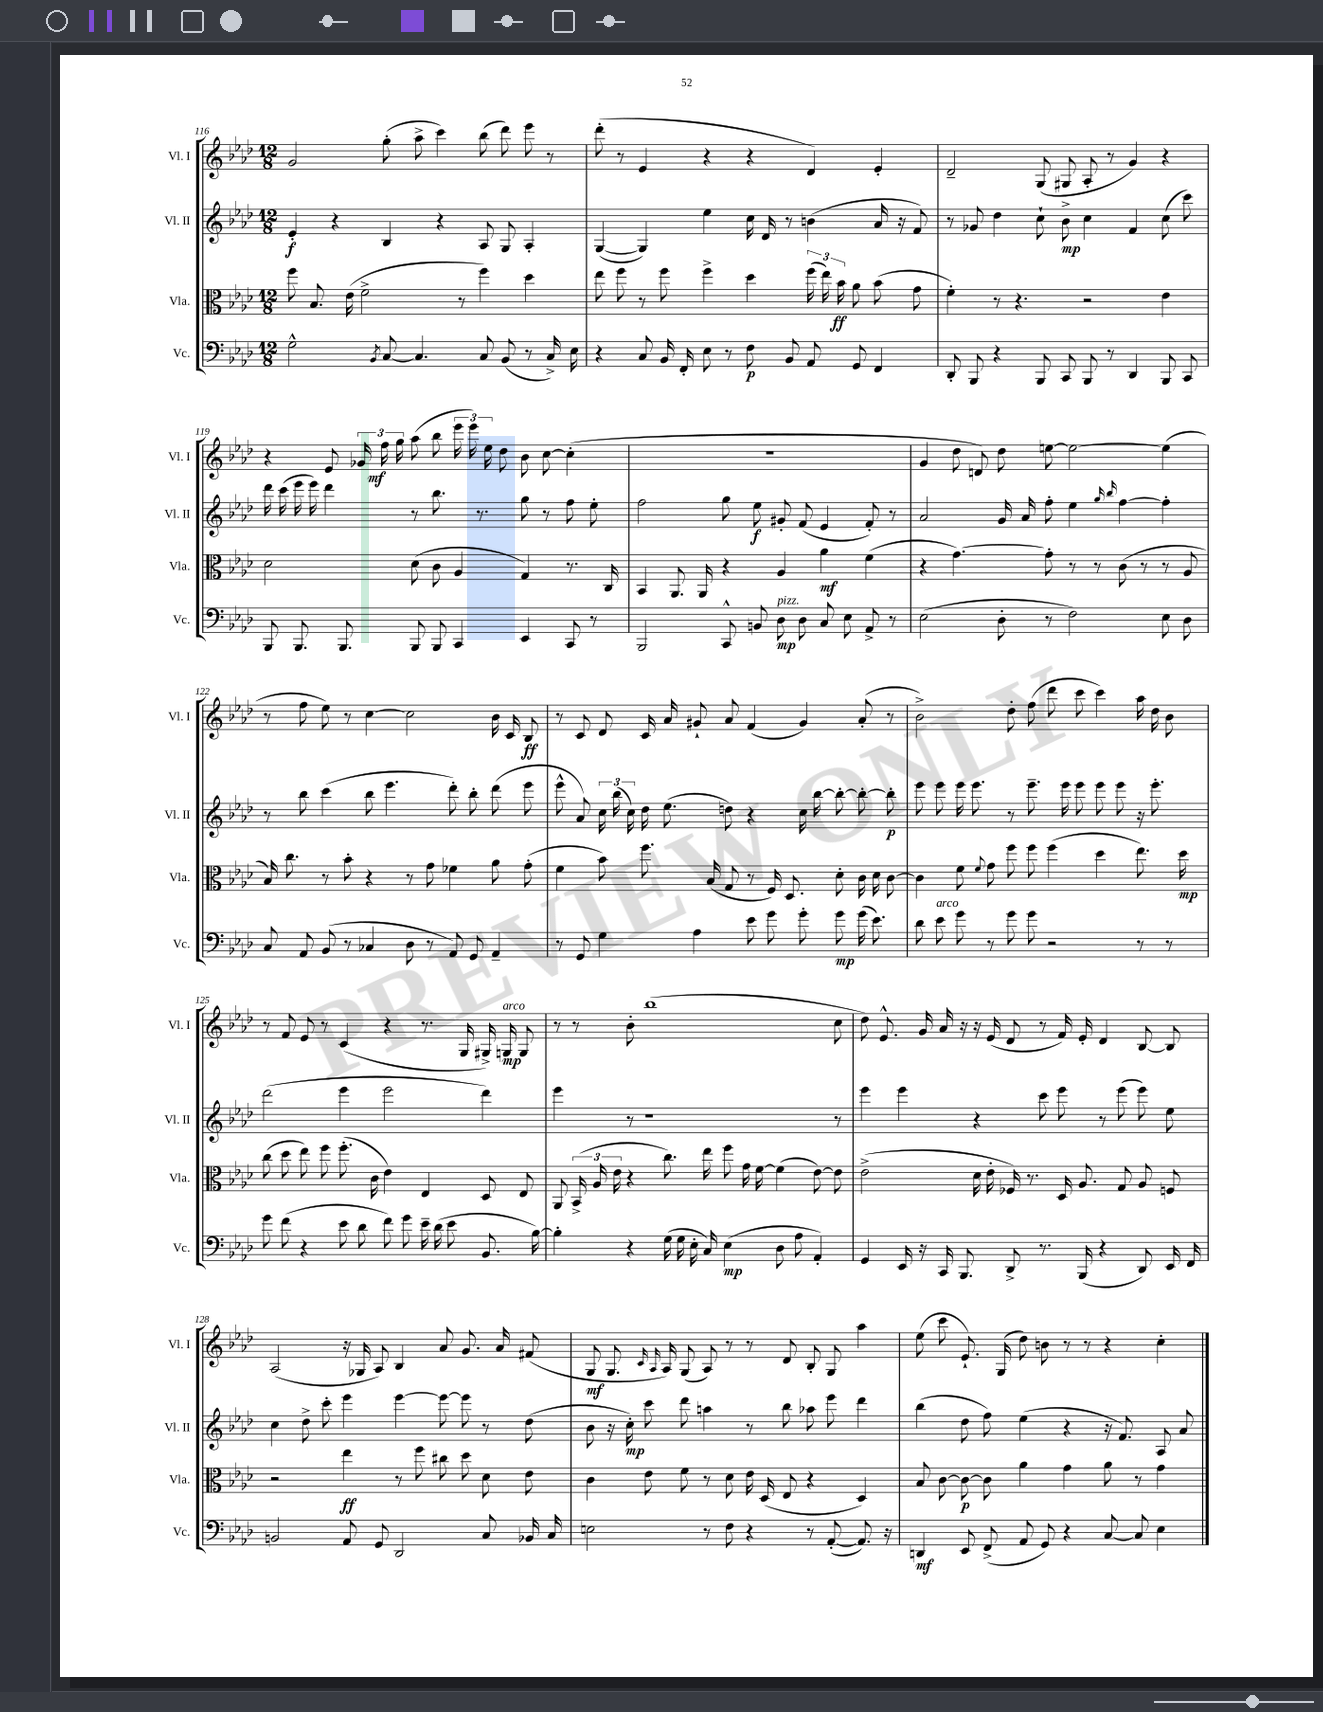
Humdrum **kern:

**kern	**dynam	**kern	**dynam	**kern	**dynam	**kern	**dynam
*part4	*part4	*part3	*part3	*part2	*part2	*part1	*part1
*staff4	*staff4	*staff3	*staff3	*staff2	*staff2	*staff1	*staff1
*I"Vc.	*	*I"Vla.	*	*I"Vl. II	*	*I"Vl. I	*
*I'Vc.	*	*I'Vla.	*	*I'Vl. II	*	*I'Vl. I	*
*clefF4	*	*clefC3	*	*clefG2	*	*clefG2	*
*k[b-e-a-d-]	*	*k[b-e-a-d-]	*	*k[b-e-a-d-]	*	*k[b-e-a-d-]	*
*M12/8	*	*M12/8	*	*M12/8	*	*M12/8	*
=116	=116	=116	=116	=116	=116	=116	=116
2G^^\	.	8ff\	.	4e-'/	f	2g/	.
.	.	8.B-/	.	.	.	.	.
.	.	.	.	4r	.	.	.
.	.	(16e-\	.	.	.	.	.
.	.	2f^\	.	.	.	.	.
8qBB-/	.	.	.	.	.	.	.
[8C/	.	.	.	4B-/	.	(8gg'\	.
4.C/]	.	.	.	.	.	8aa-^\	.
.	.	.	.	4r	.	4ccc\)	.
.	.	8r	.	.	.	.	.
8C/	.	4ff\)	.	8A-/	.	(8bb-\	.
(8BB-/	.	.	.	8G/	.	8ddd-\)	.
8r	.	4dd-\	.	4A-'/	.	8eee-\	.
16C^/)	.	.	.	.	.	8r	.
16E-\	.	.	.	.	.	.	.
=117	=117	=117	=117	=117	=117	=117	=117
4r	.	8ee-\	.	([4G/	.	(8ddd-'\	.
.	.	8ff\	.	.	.	8r	.
8C/	.	8r	.	4G/])	.	4e-/	.
16BB-/	.	8ff\	.	.	.	.	.
16FF'/	.	.	.	.	.	.	.
8E-\	.	4ff^\	.	4ee-\	.	4r	.
8r	.	.	.	.	.	.	.
8F\	p	4dd-\	.	16cc\	.	4r	.
.	.	.	.	16d-/	.	.	.
8BB-/	.	.	.	8r	.	.	.
8AA-/	.	(24ff\	.	(4bn\	.	4d-/)	.
.	.	24ee-\)	.	.	.	.	.
.	.	24b-\	ff	.	.	.	.
8GG/	.	8a-\	.	.	.	.	.
4FF/	.	(8b-\	.	16a-/	.	4e-'/	.
.	.	.	.	16r	.	.	.
.	.	8g\	.	8f/)	.	.	.
=118	=118	=118	=118	=118	=118	=118	=118
8DD-'/	.	4f'\)	.	8r	.	2d-~/	.
8BBB-/	.	.	.	8g-X/	.	.	.
4r	.	8r	.	4dd-\	.	.	.
.	.	4.r	.	.	.	.	.
8BBB-/	.	.	.	8cc`\	.	(8G/	.
8CC/	.	.	.	8b-^\	mp	8G#X/	.
8BBB-/	.	2r	.	4cc\	.	8A-'/	.
8r	.	.	.	.	.	8r	.
4DD-/	.	.	.	4f/	.	4g/)	.
8BBB-/	.	4e-\	.	(8cc\	.	4r	.
8CC/	.	.	.	8ccc\)	.	.	.
!!LO:LB:g=z
=119	=119	=119	=119	=119	=119	=119	=119
8BBB-/	.	2d-\	.	16ddd-\	.	4r	.
.	.	.	.	(16ccc\	.	.	.
8.BBB-/	.	.	.	16eee-\	.	.	.
.	.	.	.	16eee-\)	.	.	.
.	.	.	.	4ddd-\	.	8e-/	.
8.BBB-/	.	.	.	.	.	.	.
.	.	.	.	.	.	24g-X/	.
.	.	.	.	.	.	24ff\	mf
.	.	.	.	.	.	24gg\	.
8BBB-/	.	(8d-\	.	8r	.	(8aa-\	.
8BBB-/	.	8c\	.	8.bb-\	.	8bb-\	.
4CC/	.	4A-/	.	.	.	24eee-\	.
.	.	.	.	.	.	24eee-\)	.
.	.	.	.	8.r	.	.	.
.	.	.	.	.	.	24ee-\	.
.	.	.	.	.	.	8dd-\	.
4EE-/	.	4G/)	.	8gg\	.	8b-\	.
.	.	.	.	8r	.	[8cc\	.
8CC/	.	8.r	.	8ff\	.	(4cc'\]	.
8r	.	.	.	8ee-'\	.	.	.
.	.	16C/	.	.	.	.	.
=120	=120	=120	=120	=120	=120	=120	=120
2BBB-/	.	4BB-/	.	2ff\	.	1.r	.
.	.	8.AA-/	.	.	.	.	.
.	.	16AA-/	.	.	.	.	.
8CC^^/	.	4r	.	8gg\	.	.	.
8BBn/	.	.	.	8ee-\	f	.	.
!LO:TX:a:i:t=pizz.	!	!	!	!	!	!	!
8D-\	mp	4A-/	.	8g#X'/	.	.	.
8D-\	.	.	.	(8f/	.	.	.
8C/	.	4a-\	mf	4e-/	.	.	.
8E-\	.	.	.	.	.	.	.
8AA-^/	.	(4f\	.	8f'/)	.	.	.
8r	.	.	.	8r	.	.	.
=121	=121	=121	=121	=121	=121	=121	=121
(2E-\	.	4r	.	2a-/	.	4g/	.
.	.	[4.g\)	.	.	.	8dd-\	.
.	.	.	.	.	.	8dn/)	.
8D-'\	.	.	.	16g/	.	8dd-\	.
.	.	.	.	16a-/	.	.	.
8r	.	8g'\]	.	8ff'\	.	[8een\	.
2F\)	.	8r	.	4ee-\	.	2ee\_	.
.	.	8r	.	.	.	.	.
.	.	.	.	16qqgg/	.	.	.
.	.	.	.	16qqbb-/	.	.	.
.	.	(8c\	.	[4ff\	.	.	.
.	.	8r	.	.	.	.	.
8E-\	.	8r	.	4ff'\]	.	(4ee\]	.
8D-\	.	8A-/	.	.	.	.	.
!!LO:LB:g=z
=122	=122	=122	=122	=122	=122	=122	=122
8C/	.	16B-/)	.	8r	.	8r	.
.	.	8.cc\	.	.	.	.	.
8AA-/	.	.	.	8bb-\	.	8ff\	.
(8BB-/	.	8r	.	(4ccc\	.	8ee-\)	.
8r	.	8b-'\	.	.	.	8r	.
4C-X/	.	4r	.	8bb-\	.	[4cc\	.
.	.	.	.	4.eee-\	.	.	.
8D-\	.	8r	.	.	.	2cc\]	.
8r	.	8g\	.	.	.	.	.
8AA-/)	.	4f-X\	.	8ddd-'\)	.	.	.
8GG/	.	.	.	8bb-'\	.	.	.
4AA-~/	.	8a-\	.	(8ddd-\	.	16b-\	.
.	.	.	.	.	.	16c/	.
.	.	(8g'\	.	8eee-\	.	8B-/	ff
=123	=123	=123	=123	=123	=123	=123	=123
8r	.	4f\	.	8eee-^^\	.	8r	.
8GG/	.	.	.	8a-/)	.	8c/	.
4G\	.	8b-\)	.	24cc\	.	8d-/	.
.	.	.	.	(24bb-\	.	.	.
.	.	.	.	24cc\)	.	.	.
.	.	8.ff\	.	16dd-\	.	16c/	.
.	.	.	.	(8.ee-\	.	16a-/	.
4A-\	.	.	.	.	.	8g#X`/	.
.	.	(16B-/	.	.	.	.	.
.	.	8G/	.	8ddn\)	.	8a-/	.
8e-\	.	8r	.	4r	.	(4f/	.
8g\	.	16F/)	.	.	.	.	.
.	.	8.D-/	.	.	.	.	.
8g'\	.	.	.	16cc\	.	4g#/)	.
.	.	.	.	[16bb-\	.	.	.
8g\	mp	8d-'\	.	8bb-'\_	.	.	.
(16g\	.	16c\	.	8bb-'\_	.	(8a-'/	.
8.e-\)	.	16d-\	.	.	.	.	.
.	.	[8c\	.	8bb-'\]	p	8r	.
=124	=124	=124	=124	=124	=124	=124	=124
8d-\	.	4c\]	.	8eee-\	.	2b-^\)	.
!LO:TX:a:i:t=arco	!	!	!	!	!	!	!
8e-\	.	.	.	8eee-\	.	.	.
8g\	.	8f\	.	16eee-\	.	.	.
.	.	.	.	8.eee-\	.	.	.
.	.	8qqf/	.	.	.	.	.
8r	.	8g\	.	.	.	.	.
8g\	.	8ff\	.	8r	.	8dd-'\	.
8g\	.	8ff\	.	8.eee-~\	.	(8ff\	.
2r	.	(4ff\	.	.	.	8ddd-\	.
.	.	.	.	16eee-\	.	.	.
.	.	.	.	8eee-\	.	8ccc\	.
.	.	4dd-\	.	8eee-\	.	4ccc\)	.
.	.	.	.	8eee-\	.	.	.
8r	.	8.ee-\)	.	16r	.	16aa-\	.
.	.	.	.	8.eee-'\	.	16dd-\	.
8r	.	.	.	.	.	8b-\	.
.	.	16dd-\	mp	.	.	.	.
!!LO:LB:g=z
=125	=125	=125	=125	=125	=125	=125	=125
8g\	.	(8cc\	.	(2ddd-\	.	8r	.
(8f\	.	8dd-\	.	.	.	8f/	.
4r	.	8ee-\)	.	.	.	8e-/	.
.	.	8ff\	.	.	.	8r	.
8e-\	.	(8.ff'\	.	4eee-\	.	(4c/	.
8d-\	.	.	.	.	.	.	.
.	.	16c\	.	.	.	.	.
8f\)	.	4e-\)	.	2eee-\	.	4r	.
8g\	.	.	.	.	.	.	.
16e-~\	.	4E-/	.	.	.	8.r	.
(16d-\	.	.	.	.	.	.	.
8e-\	.	.	.	.	.	.	.
.	.	.	.	.	.	16G/	.
8.BB-/	.	8D-/	.	4ddd-\)	.	16G#X^/)	.
!	!	!	!	!	!	!LO:TX:a:i:t=arco	!
.	.	.	.	.	.	16Gn/	mp
.	.	8E-/	.	.	.	8G/	.
[16B-\)	.	.	.	.	.	.	.
=126	=126	=126	=126	=126	=126	=126	=126
4B-'\]	.	8AA-/	.	4eee-\	.	8r	.
.	.	(24BB-^/	.	.	.	8r	.
.	.	24A-/	.	.	.	.	.
.	.	24e-\	.	.	.	.	.
4r	.	4r	.	8r	.	8b-'\	.
.	.	.	.	1r	.	(1bb-	.
(16G\	.	8.cc\)	.	.	.	.	.
16G\	.	.	.	.	.	.	.
16E-'\	.	.	.	.	.	.	.
16C/)	.	16ee-\	.	.	.	.	.
(4E-\	mp	8ff\	.	.	.	.	.
.	.	16g\	.	.	.	.	.
.	.	[16f\	.	.	.	.	.
8D-\	.	(4f\]	.	.	.	.	.
8A-\	.	.	.	.	.	.	.
4AA-'/)	.	[8e-\)	.	.	.	.	.
.	.	8e-\]	.	8r	.	8cc\	.
=127	=127	=127	=127	=127	=127	=127	=127
4GG/	.	(2e-^\	.	4eee-\	.	8dd-\)	.
.	.	.	.	.	.	8.e-^^/	.
16EE-/	.	.	.	4eee-\	.	.	.
16r	.	.	.	.	.	16g/	.
16CC/	.	.	.	.	.	16a-/	.
8.BBB-/	.	.	.	.	.	16r	.
.	.	16d-\	.	4r	.	16r	.
.	.	16e-'\	.	.	.	(16e-/	.
8DD-^/	.	16F-X/)	.	.	.	8d-/	.
.	.	8.r	.	.	.	.	.
8.r	.	.	.	8ccc\	.	8r	.
.	.	16D-/	.	8eee-\	.	16f/)	.
(16BBB-/	.	8.A-/	.	.	.	16e-'/	.
4r	.	.	.	8r	.	4d-/	.
.	.	8G/	.	(8eee-\	.	.	.
8DD-/)	.	8A-/	.	8eee-\)	.	[8B-/	.
16EE-/	.	8Fn/	.	8ee-\	.	8B-/]	.
16FF/	.	.	.	.	.	.	.
!!LO:LB:g=z
=128	=128	=128	=128	=128	=128	=128	=128
2BBn/	.	2r	.	4cc\	.	(2A-/	.
.	.	.	.	8dd-^\	.	.	.
.	.	.	.	8ccc'\	.	.	.
8AA-/	.	4ee-\	ff	4eee-\	.	16r	.
.	.	.	.	.	.	16G-X/	.
8GG/	.	.	.	.	.	8A-/)	.
2DD-/	.	8r	.	[4eee-\	.	4B-/	.
.	.	8ff\	.	.	.	.	.
.	.	8cc#X\	.	8eee-\_	.	8a-/	.
.	.	8dd-\	.	8eee-\]	.	8.g/	.
8C/	.	8d-\	.	8r	.	.	.
.	.	.	.	.	.	16a-/	.
16BB-X/	.	8e-\	.	(8dd-\	.	(8f#X/	.
16C/	.	.	.	.	.	.	.
=129	=129	=129	=129	=129	=129	=129	=129
2En\	.	4c\	.	8b-\	.	8G/	mf
.	.	.	.	16r	.	8.G/	.
.	.	.	.	16cc'\)	mp	.	.
.	.	8e-\	.	8ccc\	.	.	.
.	.	.	.	.	.	16qqc/	.
.	.	.	.	.	.	16qqA-/	.
.	.	.	.	.	.	16A-/)	.
.	.	8f\	.	8ddd-\	.	(8G/	.
8r	.	8r	.	4aan\	.	8A-/)	.
8F\	.	8d-\	.	.	.	8r	.
4r	.	16e-\	.	8r	.	8r	.
.	.	(16D-/	.	.	.	.	.
.	.	8E-/	.	8bb-\	.	8d-/	.
8r	.	4r	.	8aa-X\	.	8B-'/	.
([8AA-'/	.	.	.	8eee-\	.	8G/	.
8.AA-/])	.	4D-/)	.	4ddd-\	.	4aa-\	.
16r	.	.	.	.	.	.	.
=130	=130	=130	=130	=130	=130	=130	=130
4DDn/	mf	8B-/	.	(4bb-\	.	(8ee-\	.
.	.	[8c\	.	.	.	8ccc\	.
8EE-/	.	8c\_	p	8dd-\	.	8.e-`/)	.
(8FF^/	.	8c\]	.	8ff\)	.	.	.
.	.	.	.	.	.	(16G/	.
8AA-/	.	4a-\	.	(4ee-\	.	8dd-\)	.
8GG/)	.	.	.	.	.	8bn\	.
4r	.	4g\	.	4r	.	8r	.
.	.	.	.	.	.	8r	.
[8C/	.	8a-\	.	16r	.	4r	.
.	.	.	.	8.f/)	.	.	.
8C/]	.	8r	.	.	.	.	.
4E-\	.	4g\	.	8A-/	.	4cc'\	.
.	.	.	.	8a-/	.	.	.
==	==	==	==	==	==	==	==
*-	*-	*-	*-	*-	*-	*-	*-
